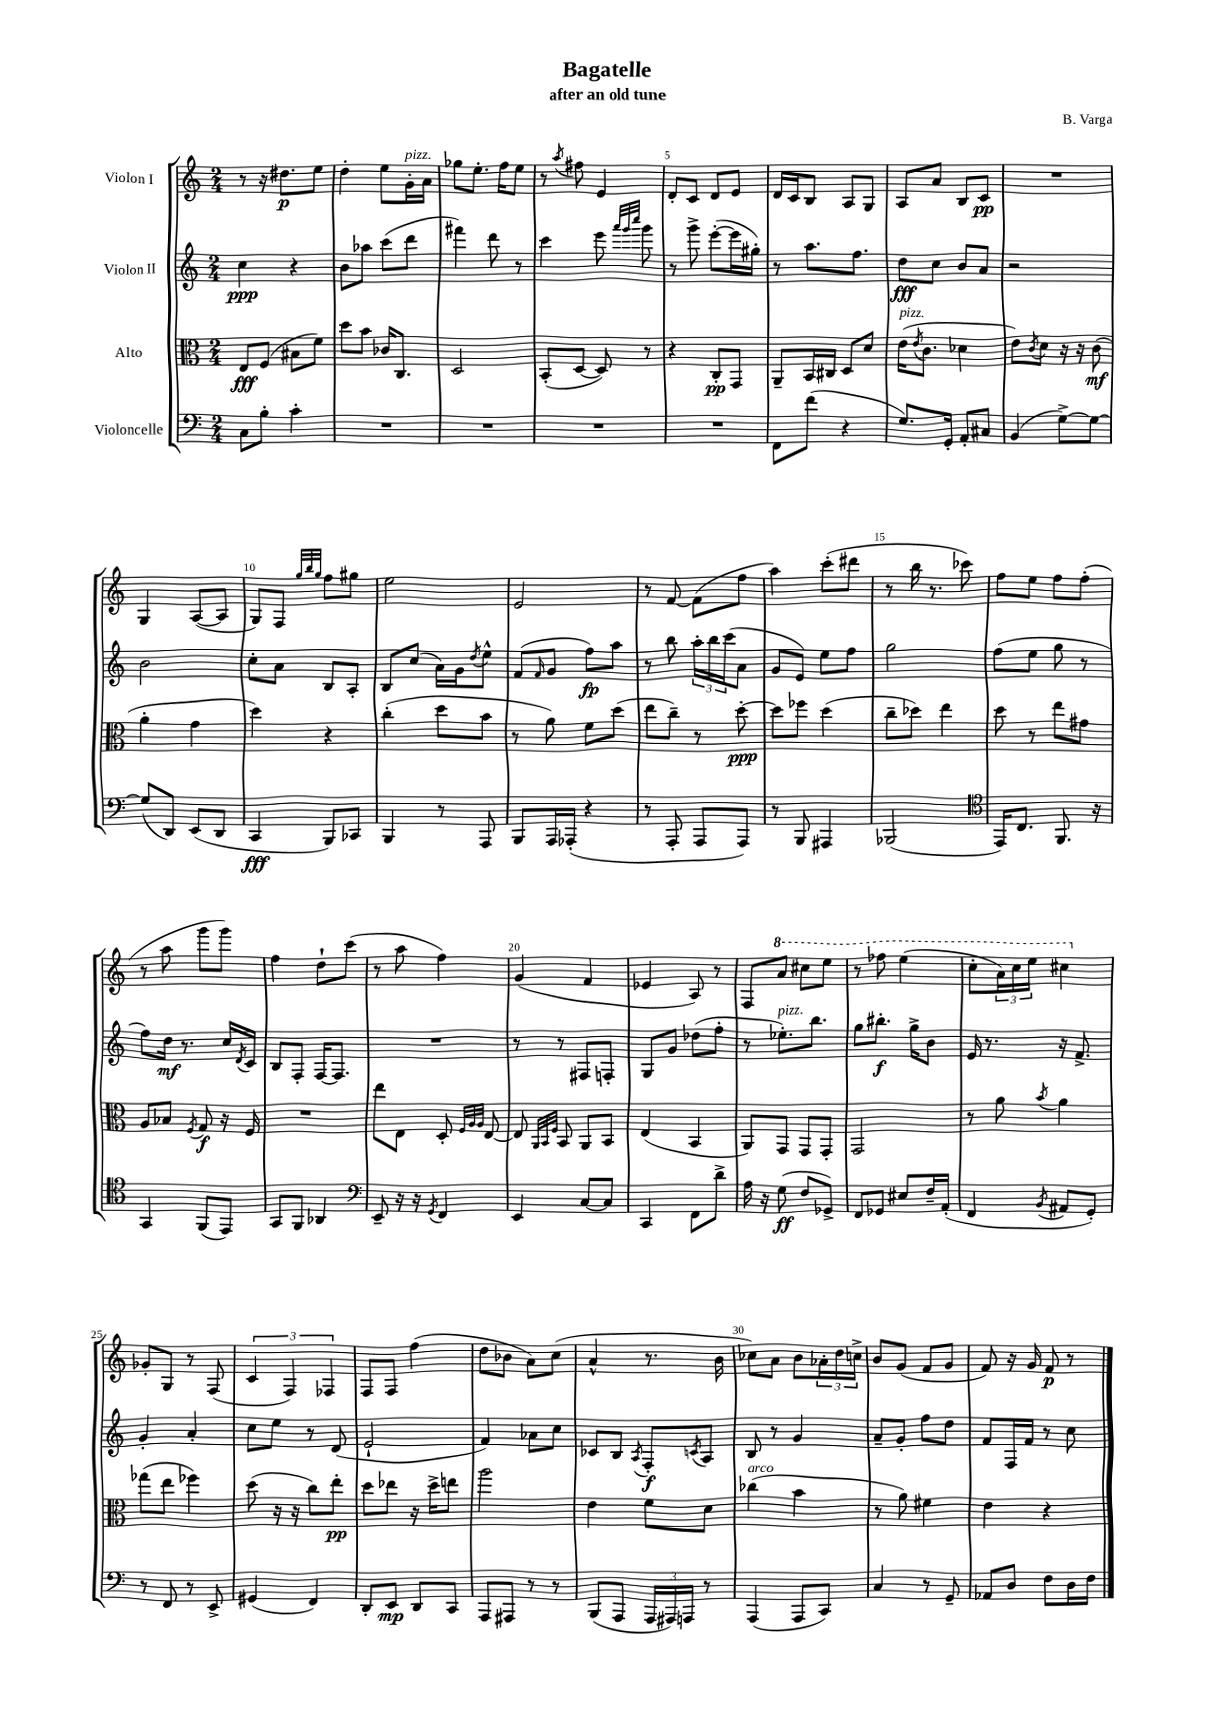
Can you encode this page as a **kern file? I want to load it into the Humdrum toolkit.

**kern	**kern	**kern	**kern
*staff4	*staff3	*staff2	*staff1
*clefF4	*clefC3	*clefG2	*clefG2
*k[]	*k[]	*k[]	*k[]
*M2/4	*M2/4	*M2/4	*M2/4
8C	8E	4cc	8r
8B'	(8F	.	16r
.	.	.	8.dd#
4c'	8B#	4r	.
.	8f)	.	8ee
=	=	=	=
2r	8dd	8b	4dd'
.	8b	8aa-	.
.	16c-	(8ccc	8ee
.	8.C	.	.
.	.	8ddd	16g'
.	.	.	16a
=	=	=	=
2r	2D	4fff#)	8gg-
.	.	.	8.ee'
.	.	8ddd	.
.	.	.	16ff
.	.	8r	8ee
=	=	=	=
2r	(8BB'	4ccc	8r
.	.	.	8qaa
.	[8D	.	8ff#
.	8D])	8eee	4e
.	.	32qqaaa	.
.	.	32qqggg	.
.	.	32qqcccc	.
.	8r	8ggg	.
=	=	=	=
2r	4r	8r	8d'
.	.	8ggg^	8c
.	8C'	([8eee'	8d
.	8GG	16eee]	8e
.	.	16gg#')	.
=	=	=	=
8FF	8AA~	8r	16d
.	.	.	16c
(8f	16BB	8.aa	8B
.	16C#	.	.
4r	8D	.	8A
.	.	8.ff	.
.	8d	.	8G
=	=	=	=
8.G)	(16e	8dd	8A
.	8qe	.	.
.	8.c	.	.
.	.	8cc	8a
16GG'	.	.	.
8AA'	4d-	8b	8B
8C#	.	8a	8c
=	=	=	=
(4BB	8e)	2r	2r
.	8qc	.	.
.	8d	.	.
[8G^)	16r	.	.
.	16r	.	.
8G_	(8c	.	.
=	=	=	=
(8G]	4a'	2b	4G
8DD)	.	.	.
(8EE	4g	.	([8A
8DD	.	.	8A]
=	=	=	=
4CC	4dd)	8cc'	8G)
.	.	8a	8F
.	.	.	32qqgg
.	.	.	32qqbb
.	.	.	32qqgg
8BBB)	4r	8B	8ff
8CC-	.	8A'	8gg#
=	=	=	=
4BBB	(4cc'	8B	2ee
.	.	(8cc	.
8r	8dd	16a)	.
.	.	16g	.
.	.	8qdd	.
8AAA	8b	8ee^^	.
=	=	=	=
8BBB	8r	(8f	2e
.	.	16qqf	.
16AAA	8a)	8g	.
(16AAA-'	.	.	.
4r	8f	8ff)	.
.	(8dd	8aa	.
=	=	=	=
8r	8ee	8r	8r
8AAA'	8cc~)	8bb	[8f
8AAA	8r	24aa'	(8f]
.	.	24bb	.
.	.	(24ccc	.
8AAA)	[8dd'	8a	8ff
=	=	=	=
8r	8dd]	8g	4aa)
8BBB	8ff-	8e)	.
4AAA#	(4dd	8ee	(8ccc'
.	.	8ff	8ddd#
=	=	=	=
(2BBB-	8cc~	2gg	8r
.	8dd-)	.	16bb
.	.	.	8.r
.	4ee	.	.
.	.	.	8ccc-)
=	=	=	=
*clefC4	*	*	*
16EE)	8dd	(8ff	8ff
8.C	.	.	.
.	8r	8ee	8ee
8.FF	8ee	8gg	8ff
.	8g#	8r	(8ff'
16r	.	.	.
=	=	=	=
4GG	8A	8ff)	8r
.	8B-	16dd	8aa
.	.	8.r	.
.	8qF	.	.
(8FF	8G	.	8ggg
8EE)	16r	16cc	8ggg)
.	.	8qd	.
.	16F	16c	.
=	=	=	=
8GG	2r	8B	4ff
8FF	.	8F'	.
4AA-	.	[16F	8dd`
.	.	8.F]	.
.	.	.	(8ccc
=	=	=	=
*clefF4	*	*	*
8EE~	8ee	2r	8r
16r	8E	.	8aa
16r	.	.	.
8qGG	.	.	.
4FF	8D'	.	4ff)
.	32qqF	.	.
.	32qqA	.	.
.	32qqA	.	.
.	[8E	.	.
=	=	=	=
4EE	8E]	8r	(4g
.	32qqAA	.	.
.	32qqBB	.	.
.	32qqF	.	.
.	8BB	8r	.
[8C	8AA	8F#	4f
8C]	8BB	8F'	.
=	=	=	=
4CC	(4E	8G	4e-
.	.	8g	.
8FF	4BB	(8dd-	8A)
8d^	.	8ff'	8r
=	=	=	=
16A	8AA)	8r	8F
16r	.	.	.
(8G	8GG	8.ee-')	8aa
8F	8GG	.	8ccc#
.	.	8.bb	.
8GG-^)	8GG'	.	8eee
=	=	=	=
8FF	2GG	8gg	8r
8GG-	.	8.bb#'	8fff-
8E#	.	.	(4eee
.	.	16gg^	.
16F~	.	8b	.
(16AA'	.	.	.
=	=	=	=
4FF	8r	16e	8ccc'
.	.	8.r	.
.	8a	.	24aa)
.	.	.	24ccc
.	.	.	24eee
8qBB	8qb	.	.
8AA#	4a	16r	4ccc#
.	.	8.f^	.
8GG')	.	.	.
=	=	=	=
8r	(8gg-	4g'	8g-'
8FF	8ee	.	8G
8r	4ff-)	4a'	8r
8EE^	.	.	(8F
=	=	=	=
(4GG#	(8dd	8cc	6c
.	16r	8ee	.
.	.	.	6F)
.	16r	.	.
4FF)	8cc)	8r	.
.	.	.	6F-
.	8ee'	(8d	.
=	=	=	=
8DD'	8dd	2e`	8F
8EE	8ee-	.	8F
8DD	16r	.	(4ff
.	16dd^	.	.
8CC	8ee	.	.
=	=	=	=
8AAA	2aa	4f)	8dd
8AAA#	.	.	8b-
8r	.	8a-	8a)
8r	.	8cc	(8cc
=	=	=	=
(8BBB	4e	8c-	4a^^
8AAA	.	8B	.
.	.	8qA	.
24AAA	8f	8F'	8.r
24AAA#)	.	.	.
24AAA	.	.	.
.	.	8qc	.
8r	8d	8A	.
.	.	.	16b
=	=	=	=
(4AAA	(4cc-	8B	8cc-)
.	.	8r	8a
8AAA	4b	4g	8b
8CC)	.	.	24a-'
.	.	.	24dd
.	.	.	24cc^
=	=	=	=
4C	8r	8a~	8b
.	8a)	8g'	(8g
8r	4f#	8ff	8f
8GG~	.	8dd	8g
=	=	=	=
8AA-	4e	8f	8f)
8D	.	16F	16r
.	.	16f	16g
8F	4r	8r	8f
16D	.	8cc	8r
16F	.	.	.
==	==	==	==
*-	*-	*-	*-
